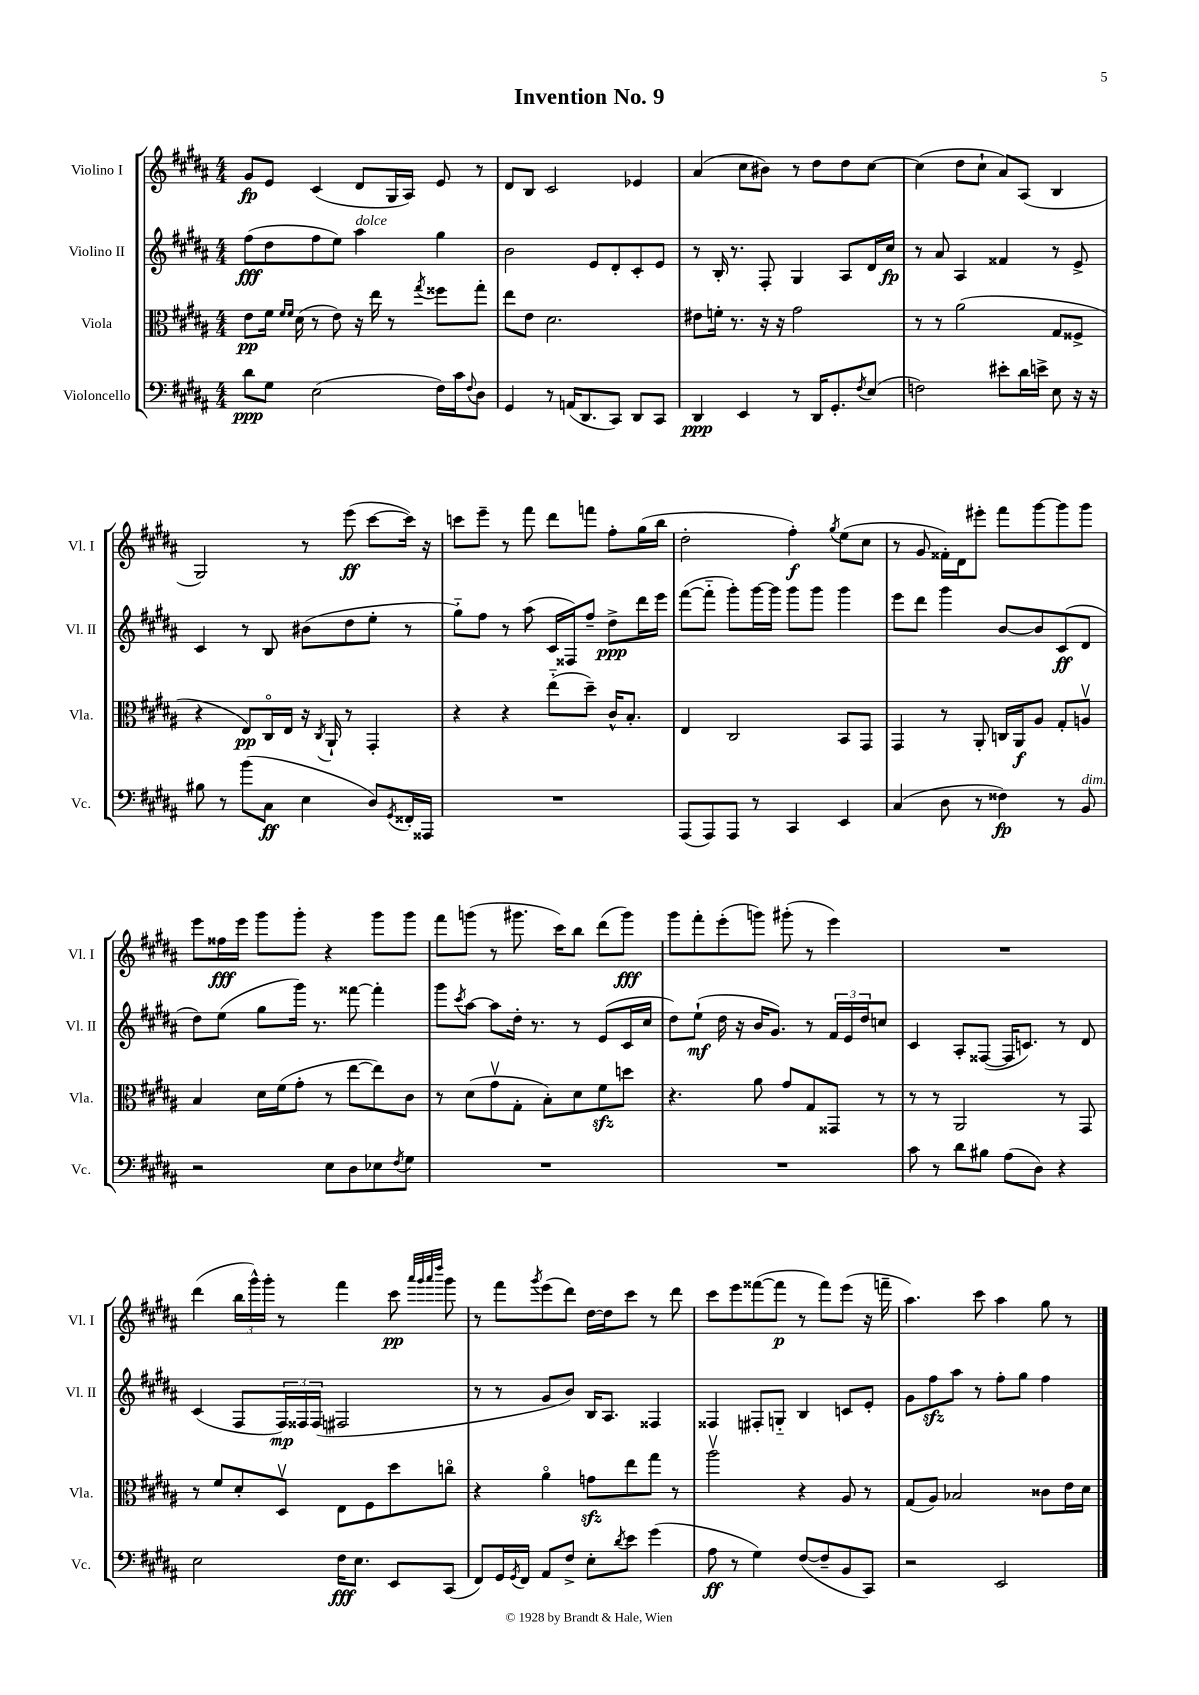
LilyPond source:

\header { title = "Invention No. 9" }
<<
\new StaffGroup <<
\new Staff = "s0" \with { instrumentName = "Violino I" shortInstrumentName = "Vl. I" } {
    \clef treble \key b \major \numericTimeSignature \time 4/4
    gis'8\fp e'8 cis'4( dis'8 gis16 ais16) e'8 r8 |
    dis'8 b8 cis'2 ees'4 |
    ais'4( cis''8 bis'8) r8 dis''8 dis''8 cis''8~ |
    cis''4( dis''8 cis''8-! ais'8) ais8( b4 |
    gis2) r8 e'''8\ff( cis'''8~ cis'''16) r16 |
    c'''8 e'''8-- r8 fis'''8 dis'''8 f'''8 fis''8-. gis''16( b''16 |
    dis''2-. fis''4-.\f) \acciaccatura { gis''8 } e''8( cis''8 |
    r8 gis'8 fisis'16-.) dis'16 eis'''8-. fis'''8 gis'''8~ gis'''8 gis'''8 |
    e'''8 fisis''16\fff e'''16 gis'''8 gis'''8-. r4 gis'''8 gis'''8 |
    fis'''8 g'''8( r8 gis'''8. cis'''16) b''8 dis'''8( gis'''8\fff) |
    gis'''8 fis'''8-. e'''8-.( g'''8) gis'''8-.( r8 e'''4) |
    R1 |
    dis'''4( \tuplet 3/2 { b''16 gis'''16-^) gis'''16-. } r8 fis'''4 cis'''8\pp \grace { ais'''32 gis'''32 ais'''32 dis''''32 } gis'''8 |
    r8 fis'''8 \acciaccatura { gis'''8 } e'''8( dis'''8) dis''16~ dis''16 cis'''8 r8 dis'''8 |
    cis'''8 e'''8 fisis'''8~( fisis'''8\p r8 fisis'''8) e'''8( r16 f'''16-- |
    ais''4.) cis'''8 ais''4 gis''8 r8 \bar "|." |
}
\new Staff = "s1" \with { instrumentName = "Violino II" shortInstrumentName = "Vl. II" } {
    \clef treble \key b \major \numericTimeSignature \time 4/4
    fis''8\fff( dis''8 fis''8 e''8) ais''4^\markup { \italic "dolce" } gis''4 |
    b'2 e'8 dis'8-. cis'8-. e'8 |
    r8 b16-. r8. fis8-. gis4 ais8 dis'16 cis''16\fp |
    r8 ais'8 ais4 fisis'4 r8 e'8-> |
    cis'4 r8 b8 bis'8( dis''8 e''8-. r8 |
    gis''8-_) fis''8 r8 ais''8( cis'16 fisis16) fis''8-- dis''8->\ppp dis'''16 e'''16 |
    fis'''8~( fis'''8-_ gis'''8-.) gis'''16~ gis'''16 gis'''8 gis'''8 gis'''4 |
    e'''8 dis'''8 gis'''4 b'8~ b'8 cis'8\ff( dis'8 |
    dis''8) e''8( gis''8 gis'''16) r8. fisis'''8~ fisis'''4-. |
    gis'''8 \acciaccatura { cis'''8 } ais''8~ ais''8 dis''16-. r8. r8 e'8( cis'16 cis''16 |
    dis''8) e''8-!\mf( dis''16 r16 b'16 gis'8.) r8 \tuplet 3/2 { fis'16 e'16 dis''16 } c''8 |
    cis'4 ais8-. fisis8~( fisis16 c'8.) r8 dis'8 |
    cis'4( fis8 \tuplet 3/2 { fis16\mp) fisis16 fisis16( } fis2 |
    r8 r8 gis'8 b'8) b16 ais8. fisis4 |
    fisis4 fis8-. g8-_ b4 c'8 e'8-. |
    gis'8 fis''8\sfz ais''8 r8 fis''8-. gis''8 fis''4 \bar "|." |
}
\new Staff = "s2" \with { instrumentName = "Viola" shortInstrumentName = "Vla." } {
    \clef alto \key b \major \numericTimeSignature \time 4/4
    e'8\pp fis'16 \grace { fis'16 fis'16 } dis'16( r8 e'8) r16 e''16 r8 \acciaccatura { gis''8 } fisis''8 gis''8-. |
    e''8 e'8 dis'2. |
    eis'8 f'16-. r8. r16 r16 gis'2 |
    r8 r8 ais'2( gis8 fisis8-> |
    r4 e8\pp) cis16\flageolet e16 r16 \acciaccatura { cis8 } ais,16-! r8 gis,4-. |
    r4 r4 e''8-_( dis''8--) cis'16-^ b8.-. |
    e4 cis2 b,8 gis,8 |
    gis,4 r8 ais,8-. c16 ais,16\f ais8 gis8-. a8\upbow |
    b4 dis'16 fis'16( gis'8-. r8 e''8~ e''8) cis'8 |
    r8 dis'8( gis'8\upbow gis8-. b8-.) dis'8 fis'8\sfz d''8 |
    r4. ais'8 gis'8 gis8 gisis,8 r8 |
    r8 r8 ais,2 r8 gis,8 |
    r8 fis'8 dis'8-. dis8\upbow e8 fis8 dis''8 c''8\flageolet |
    r4 ais'4\flageolet g'8\sfz e''8 gis''8 r8 |
    ais''2\upbow r4 ais8 r8 |
    gis8( ais8) bes2 cisis'8 e'16 dis'16 \bar "|." |
}
\new Staff = "s3" \with { instrumentName = "Violoncello" shortInstrumentName = "Vc." } {
    \clef bass \key b \major \numericTimeSignature \time 4/4
    dis'8\ppp gis8 e2( fis16) cis'16 \appoggiatura { fis8 } dis8 |
    gis,4 r8 a,16( dis,8. cis,8) dis,8 cis,8 |
    dis,4\ppp e,4 r8 dis,16 gis,8.-. \acciaccatura { fis8 } e8( |
    f2) eis'8-. dis'16 e'16-> e8 r16 r16 |
    bis8 r8 b'8( cis8\ff e4 dis8) \acciaccatura { gis,8 } fisis,16-. aisis,,16 |
    R1 |
    ais,,8( ais,,8) ais,,8 r8 cis,4 e,4 |
    cis4( dis8 r8 fisis4\fp) r8 b,8^\markup { \italic "dim." } |
    r2 e8 dis8 ees8 \acciaccatura { fis8 } gis8 |
    R1 |
    R1 |
    cis'8 r8 dis'8 bis8 ais8( dis8) r4 |
    e2 fis16\fff e8. e,8 cis,8( |
    fis,8) gis,16 \acciaccatura { gis,8 } fis,16 ais,8 fis8-> e8-. \acciaccatura { dis'8 } e'8 gis'4( |
    ais8\ff r8 gis4) fis8~( fis8-- b,8 cis,8) |
    r2 e,2 \bar "|." |
}
>>
>>
\layout { \context { \Score \remove "Bar_number_engraver" } }
